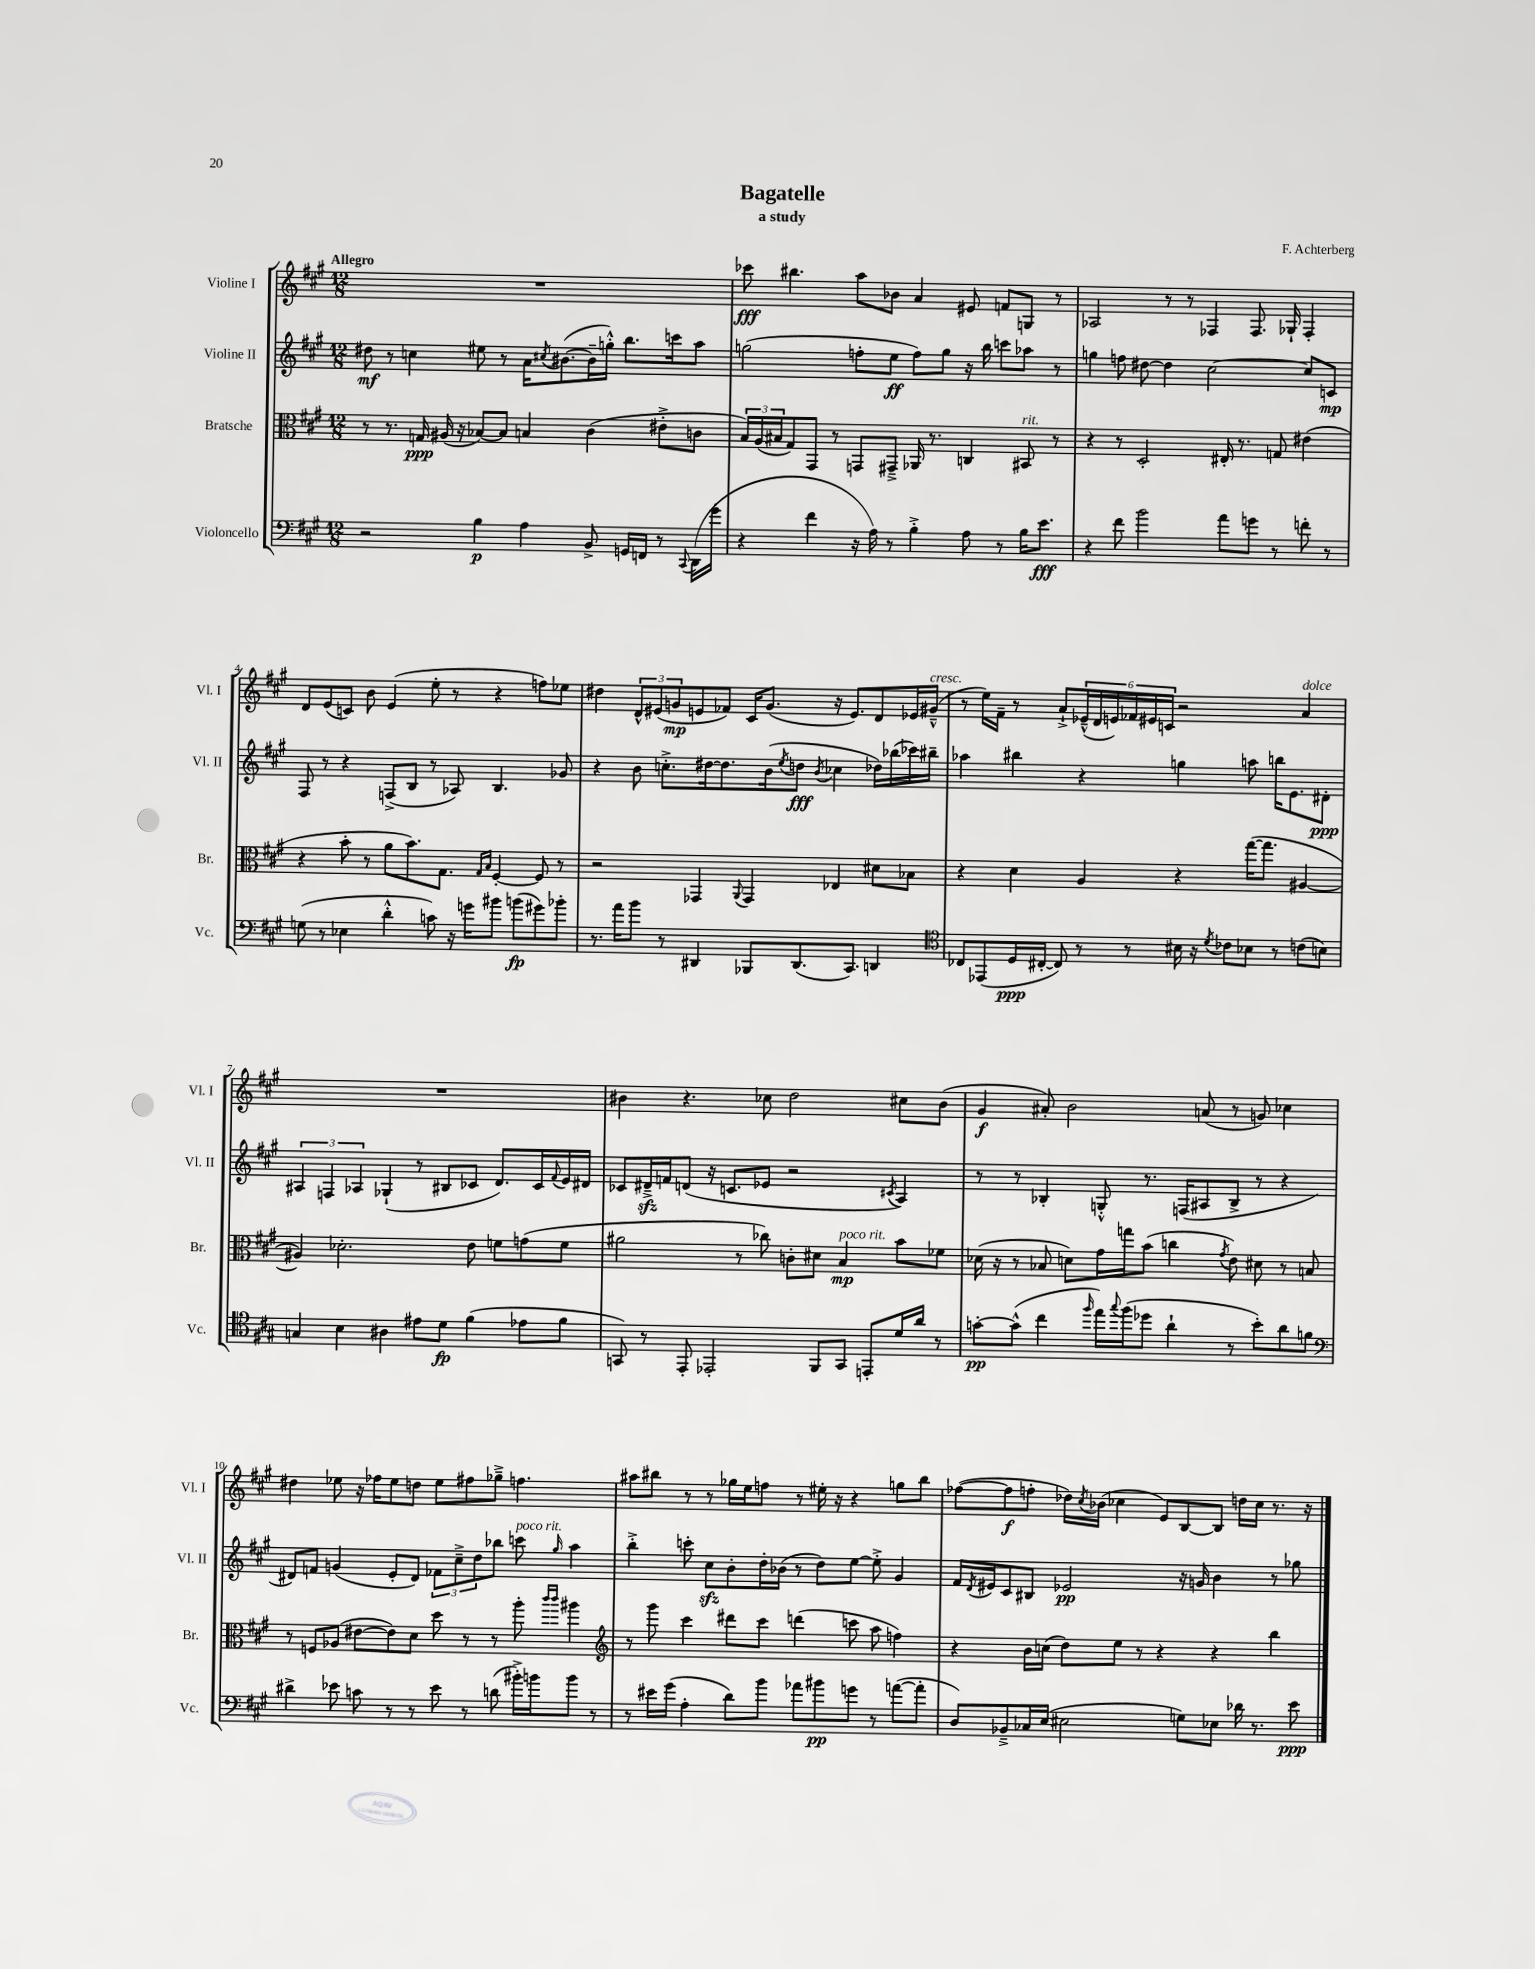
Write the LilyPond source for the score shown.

\header { title = "Bagatelle" composer = "F. Achterberg" subtitle = "a study" }
<<
\new StaffGroup <<
\new Staff = "s0" \with { instrumentName = "Violine I" shortInstrumentName = "Vl. I" } {
    \clef treble \key a \major \numericTimeSignature \time 12/8 \tempo "Allegro"
    R1. |
    ces'''8\fff bis''4. a''8 bes'8 a'4 eis'8 f'8 g8 r8 |
    aes2 r8 r8 fes4 fes8. ges16-! fes4-. |
    d'8 e'8( c'8) b'8 e'4( e''8-. r8 r4 f''8) ees''8 |
    dis''4 \tuplet 3/2 { d'8-^ eis'8( g'8\mp } e'8 fes'8) cis'16 g'8.( r16 e'8.) d'8 ees'16 gis'16---^^\markup { \italic "cresc." }( |
    r8 e''16) fis'16-- r8 a'8-!-> \tuplet 6/4 { ees'16---^( d'16 e'16) fes'16 eis'16 c'16 } r2 a'4^\markup { \italic "dolce" } |
    R1. |
    bis'4 r4. ces''8 d''2 cis''8 bis'8( |
    gis'4\f ais'8-.) b'2 a'8( r8 g'8) ces''4 |
    dis''4 ees''8 r16 fes''16 ees''8 d''8 ees''8 fis''8 ges''8---> f''4. |
    ais''8 bis''8 r8 r8 ges''16 e''16 f''8 r8 eis''16-. r16 r4 g''8 bis''8 |
    fes''8~( fes''8\f f''8-. des''16) \acciaccatura { cis''8 } bes'16( ces''4 e'8) b8~ b8 d''16 ces''16 r8. r16 \bar "|." |
}
\new Staff = "s1" \with { instrumentName = "Violine II" shortInstrumentName = "Vl. II" } {
    \clef treble \key a \major \numericTimeSignature \time 12/8
    dis''8\mf r8 c''4 eis''8 r8 a'16 \acciaccatura { cis''8 } bis'8.~( bis'16-- g''16-.-^) b''8. c'''16 a''8 |
    g''2( f''8-. e''8\ff f''8) g''8 r16 b''16 c'''8 aes''8 r8 |
    g''4 f''8 dis''8~ dis''4 cis''2~ cis''8 c'8\mp |
    fis8 r8 r4 f8->( b8 r8 aes8) b4. ges'8 |
    r4 b'8 c''8.-.-> dis''16~ dis''8. b'16( \acciaccatura { e''8 } d''8\fff \acciaccatura { b'8 } ces''4 des''16) bes''16( ces'''16) bis''16-- |
    aes''4 bis''4 r4 g''4 a''8 b''16 e'8. dis'8-.\ppp |
    \tuplet 3/2 { ais4 f4 aes4 } ges4-!( r8 bis8 ces'8 d'8.) ces'16 \appoggiatura { fis'8 } e'16 dis'16 |
    ces'8 dis'16--->\sfz f'16 d'8( r16 c'8. ees'8 r2 \acciaccatura { cis'8 } a4) |
    r8 r8 bes4-. g8-.-^ r8. f16( ais8 bes8-> r8 r4 |
    dis'8) f'8 g'4( e'8-. dis'8) \tuplet 3/2 { fes'8 cis''8---> d''8 } bes''8 c'''8^\markup { \italic "poco rit." } \grace { gis''16 } a''4 |
    b''4-.-> c'''8-. cis''8\sfz b'8-. d''16-. bes'16( r8 d''8) e''8~ e''8-.-> gis'4 |
    fis'16 \acciaccatura { d'8 } eis'16 cis'8 bis8 ees'2\pp r16 g'16 b'4 r8 ges''8 \bar "|." |
}
\new Staff = "s2" \with { instrumentName = "Bratsche" shortInstrumentName = "Br." } {
    \clef alto \key a \major \numericTimeSignature \time 12/8
    r8 r8. g16\ppp ais16( r16 bes8~) bes8 b4 cis'4( eis'8-.-> c'8 |
    \tuplet 3/2 { b16) a16( bis16 } gis8) gis,8 r8 g,8 gis,8---> aes,16 r8. c4 bis,8^\markup { \italic "rit." } r8 |
    r4 r8 d2-. eis16-. r8. g8 eis'4( |
    r4 b'8-. r8 a'8 b'8.) gis8. \grace { gis16 b16 } fis4~-. fis8 r8 |
    r2 ges,4 \appoggiatura { a,8 } ges,4 ees4 dis'8 bes8 |
    r4 d'4 a4 r4 gis''16~( gis''8. ais4~ |
    ais4) des'2.-. e'8 f'8 g'8( f'8 |
    ais'2 r8 ces''8) c'8-. dis'8 b4\mp^\markup { \italic "poco rit." } b'8 fes'8 |
    des'16( r16 r8 bes8 d'8) gis'16 g''16 b'8( c''4 \acciaccatura { gis'8 } e'8) dis'8 r8 b8 |
    r8 f8 aes8( eis'8~ eis'8) d'8 d''8 r8 r8 a''8-. \grace { cis'''16 cis'''16 } ais''4 |
    \clef treble r8 gis'''8 cis'''4 dis'''8 cis'''8 d'''4( c'''8 a''8 f''4) |
    r4 b'16 c''16( d''8) e''8 r8 r4 r4 b''4 \bar "|." |
}
\new Staff = "s3" \with { instrumentName = "Violoncello" shortInstrumentName = "Vc." } {
    \clef bass \key a \major \numericTimeSignature \time 12/8
    r2 b4\p a4 b,8-> g,16 f,16 r8 \appoggiatura { cis,8 } d,16( gis'16-. |
    r4 fis'4 r16 a16) r8 b4-.-> a8 r8 b16 e'8.\fff |
    r4 fis'8 b'2 a'8 g'8 r8 f'8-. r8 |
    g8( r8 ees4 d'4-.-^ c'8) r16 g'16 bis'8 b'8\fp( gis'8) bes'8-. |
    r8. a'16 b'8 r8 dis,4 bes,,8 dis,8.( cis,8.) d,4 |
    \clef tenor ces8 ees,8( d16\ppp cis16~-. cis8) r8 r8 bis16 r16 \acciaccatura { d'8 } ces'8 bes8 r8 c'8( b8) |
    g4 b4 ais4 eis'8 d'8\fp fis'4( ees'8 fis'8 |
    g,8) r8 e,8-. ees,2-. fis,8 g,8 e,8-. d'16 a'16 r8 |
    g'8~-.\pp g'8-^( cis''4 \grace { fis''16 } e''16) \appoggiatura { gis''8 } fis''16( des''8 a'4-! r8 b'8-.) a'8 f'8 |
    \clef bass dis'4-> ees'8 c'8 r8 r8 ees'8 r8 d'8( bis'16-.->) b'16 b'8 r8 |
    r8 eis'16 gis'16( a4-. d'8) b'8 aes'8 bis'8\pp g'8 r8 a'8~( a'8-. |
    d8) bes,8---> ces16 e16( eis2 g8) ees8 des'16 r8. e'8\ppp \bar "|." |
}
>>
>>
